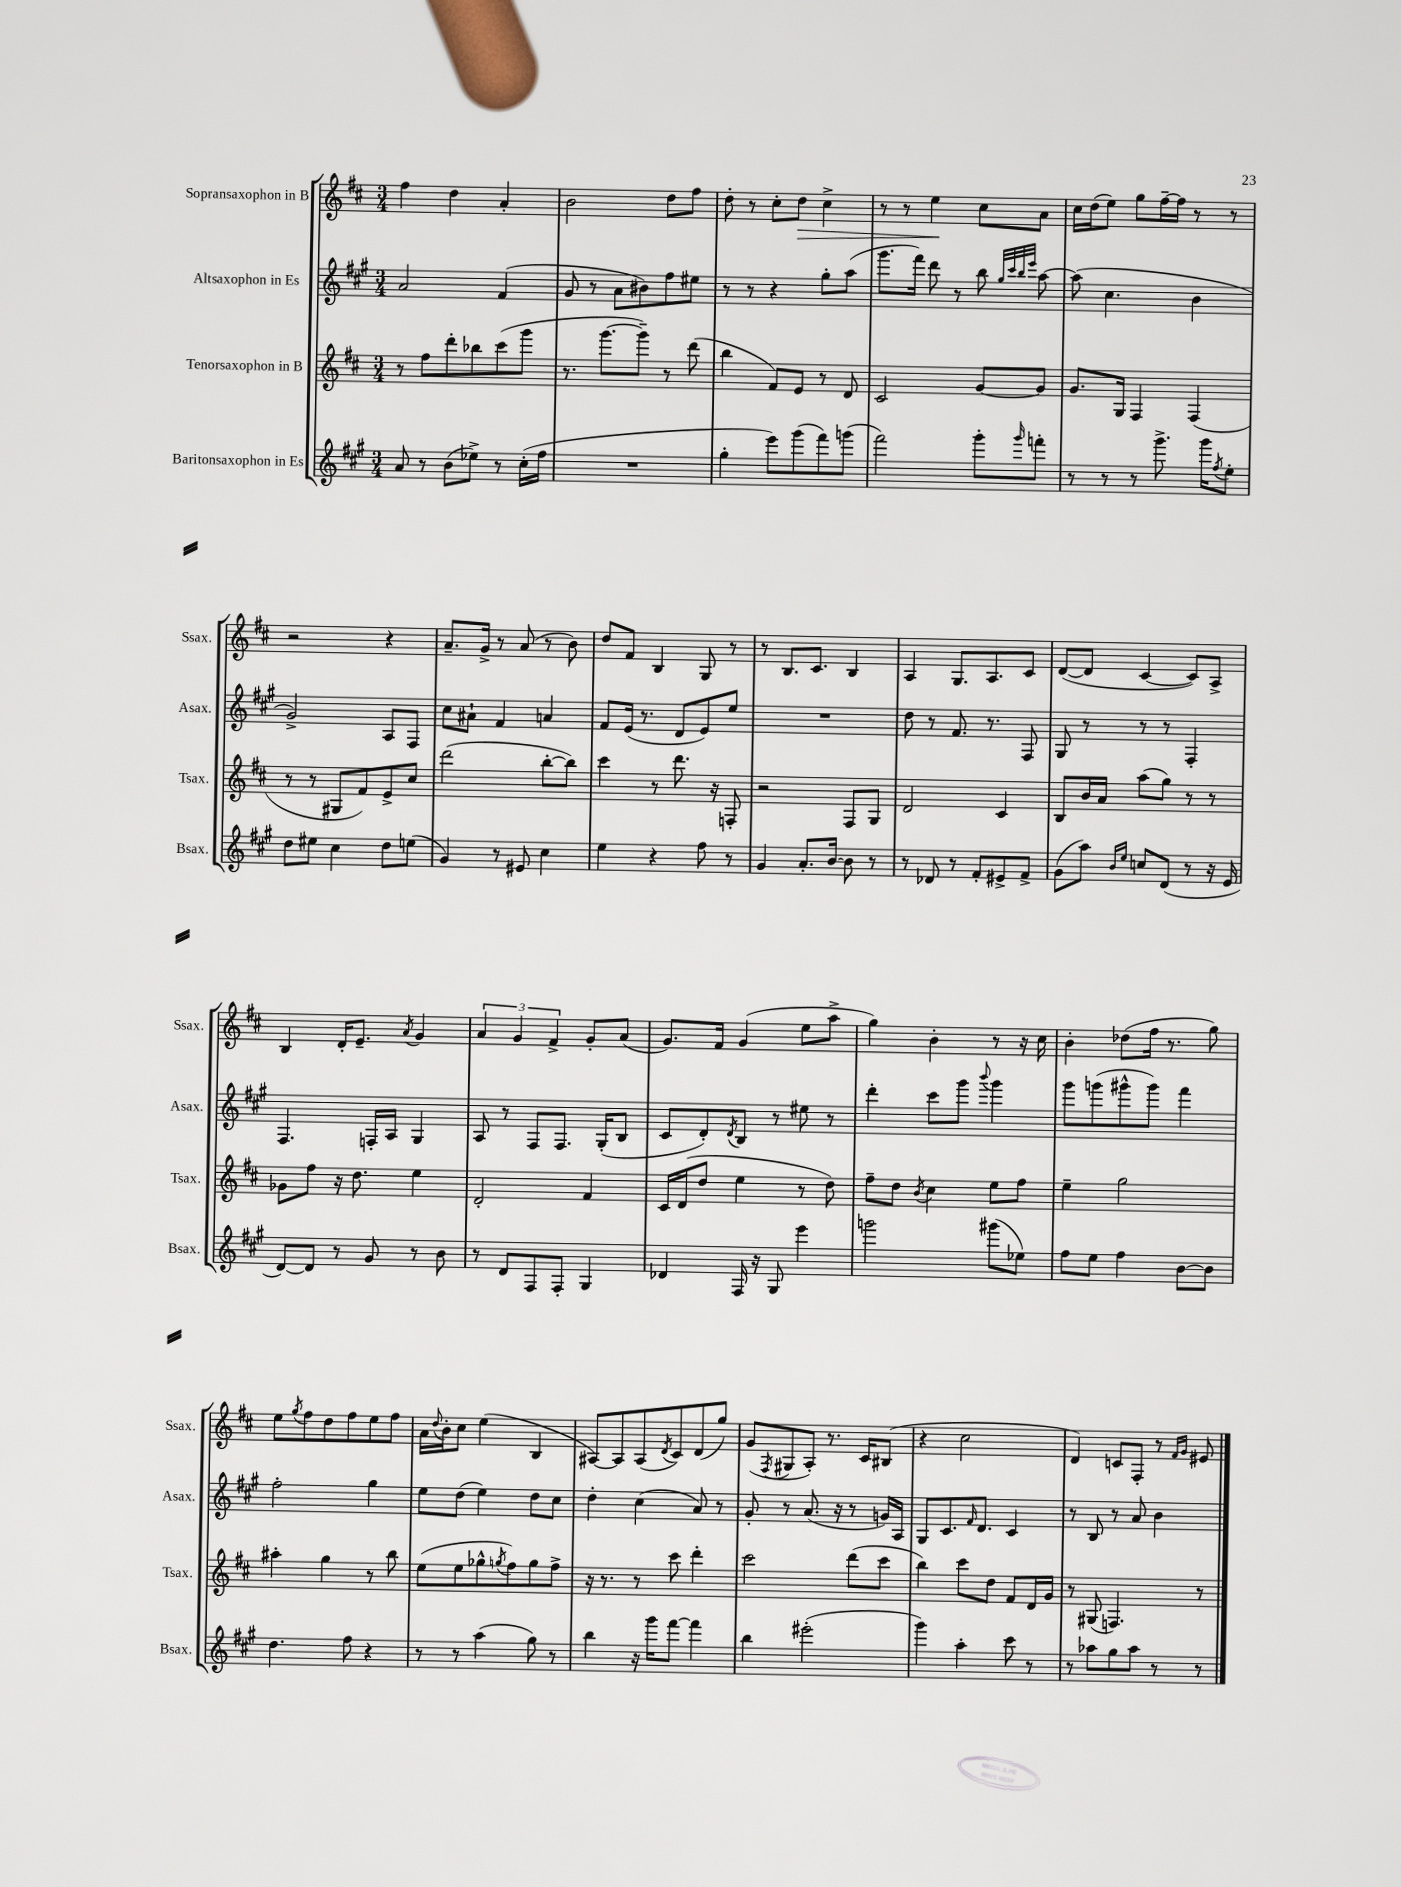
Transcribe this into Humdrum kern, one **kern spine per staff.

**kern	**kern	**kern	**kern	**dynam
*part4	*part3	*part2	*part1	*part1
*staff4	*staff3	*staff2	*staff1	*staff1
*I"Baritonsaxophon in Es	*I"Tenorsaxophon in B	*I"Altsaxophon in Es	*I"Sopransaxophon in B	*
*I'Bsax.	*I'Tsax.	*I'Asax.	*I'Ssax.	*
*clefG2	*clefG2	*clefG2	*clefG2	*
*k[f#c#g#]	*k[f#c#]	*k[f#c#g#]	*k[f#c#]	*
*M3/4	*M3/4	*M3/4	*M3/4	*
=10	=10	=10	=10	=10
8a/	8r	2a/	4ff#\	.
8r	8ff#\L	.	.	.
(8b\L	8ddd'\	.	4dd\	.
8ee-X^\J)	8bb-X\	.	.	.
8r	(8ccc#\	(4f#/	4a'/	.
(16cc#'\LL	8ggg\J	.	.	.
16ff#\JJ	.	.	.	.
=11	=11	=11	=11	=11
2.r	8.r	8g#/	2b\	.
.	.	8r	.	.
.	[8.ggg\L	.	.	.
.	.	8a\L	.	.
.	8ggg~\J])	8b#X\)	.	.
.	8r	8ff#\	8dd\L	.
.	(8ddd\	8ee#X\J	8ff#\J	.
=12	=12	=12	=12	=12
4gg#'\	4bb\	8r	8dd'\	.
.	.	8r	8r	.
8eee\L)	8f#/L)	4r	8cc#'\L	.
!	!	!	!	!LO:HP:b
(8ggg#\	8e/J	.	8dd\J	>
8fff#\)	8r	8gg#'\L	4cc#^\	.
(8gggn\J	8d/	(8aa\J	.	.
=13	=13	=13	=13	=13
2fff#\)	2c#/	8.ggg#\L	8r	.
.	.	.	8r	.
.	.	16fff#\Jk)	.	.
.	.	8ddd\	4ee\	.
.	.	8r	.	.
8ggg#'\L	[8g/L	8bb\	8cc#\L	]
.	.	32qqgg#/LLL	.	.
.	.	32qqccc#/	.	.
.	.	32qqbb/	.	.
16qqggg#/	.	32qqeee/JJJ	.	.
8fffn'\J	8g/J]	[8aa\	8a\J	.
=14	=14	=14	=14	=14
8r	8.g/L	(8aa\]	16cc#\LL	.
.	.	.	(16dd\J	.
8r	.	4.cc#\	8ee\J)	.
.	16G/Jk	.	.	.
8r	4F#/	.	8gg\L	.
8.ggg#^\	.	.	[16ff#~\L	.
.	.	.	16ff#\JJ]	.
.	(4F#/	4b\	8r	.
16ggg#\KL	.	.	.	.
8qff#/	.	.	.	.
8ee'\J	.	.	8r	.
!!LO:LB:g=z
=15	=15	=15	=15	=15
8dd\L	8r	2g#^/)	2r	.
8ee#X\J	8r	.	.	.
4cc#\	8G#X/L	.	.	.
.	8f#/)	.	.	.
8dd\L	8e^/	8A/L	4r	.
(8een\J	8cc#/J	8F#/J	.	.
=16	=16	=16	=16	=16
4g#/)	(2ddd\	8cc#\L	8.a~/L	.
.	.	8a#X`\J	.	.
.	.	.	16g^/Jk	.
8r	.	4f#/	8r	.
8e#X/	.	.	(8a/	.
4cc#\	[8bb'\L	4an/	8r	.
.	8bb\J])	.	8b\)	.
=17	=17	=17	=17	=17
4ee\	4ccc#\	8f#/L	8dd/L	.
.	.	(16e/Jk	8f#/J	.
.	.	8.r	.	.
4r	8r	.	4B/	.
.	8.ddd\	8d/L	.	.
8ff#\	.	8e/)	8G/	.
.	16r	.	.	.
8r	8Fn'/	8ee/J	8r	.
=18	=18	=18	=18	=18
4g#/	2r	2.r	8r	.
.	.	.	8.B/L	.
8.a'/L	.	.	.	.
.	.	.	8.c#/J	.
[16b/Jk	.	.	.	.
8b\]	8F#/L	.	4B/	.
8r	8G/J	.	.	.
=19	=19	=19	=19	=19
8r	2d/	8dd\	4A/	.
8d-X/	.	8r	.	.
8r	.	8.f#/	8.G/L	.
8f#'/L	.	.	.	.
.	.	8.r	8.A/	.
8e#X^/	4c#/	.	.	.
8f#^/J	.	8F#/	8c#/J	.
=20	=20	=20	=20	=20
(8g#\L	8B/L	8G#/	([8d/L	.
8aa\J)	16b/L	8r	8d/J]	.
.	16a/JJ	.	.	.
16qqb/LL	.	.	.	.
16qqee/JJ	.	.	.	.
8ccn/L	(8aa\L	8r	[4c#/	.
(8d/J	8gg\J)	8r	.	.
8r	8r	4F#'/	8c#/L])	.
16r	8r	.	8A^/J	.
16e/	.	.	.	.
!!LO:LB:g=z
=21	=21	=21	=21	=21
[8d/L)	8g-X\L	4.F#/	4B/	.
8d/J]	8ff#\J	.	.	.
8r	16r	.	16d'/KL	.
.	8.dd\	.	8.e~/J	.
8g#/	.	16Fn'/LL	.	.
.	.	16A/JJ	.	.
.	.	.	8qa/	.
8r	4ee\	4G#/	4g/	.
8b\	.	.	.	.
=22	=22	=22	=22	=22
8r	2d'/	8A/	6a/	.
8d/L	.	8r	.	.
.	.	.	6g/	.
8F#/	.	8F#/L	.	.
.	.	.	6f#^/	.
8F#'/J	.	8.F#/J	.	.
4G#/	4f#/	.	8g'/L	.
.	.	(16G#'/KL	.	.
.	.	8B/J	(8a/J	.
=23	=23	=23	=23	=23
4d-X/	16c#/LL	8c#/L	8.g/L)	.
.	(16d/J	.	.	.
.	8dd/J	8d'/)	.	.
.	.	.	16f#/Jk	.
.	.	8qd/	.	.
16F#/	4ee\	8B/J	(4g/	.
16r	.	.	.	.
8G#/	.	8r	.	.
4eee\	8r	8ee#X\	8ee\L	.
.	8dd\)	8r	8aa^\J	.
=24	=24	=24	=24	=24
2gggn\	8ff#~\L	4ddd'\	4gg\)	.
.	8dd\J	.	.	.
.	8qb/	.	.	.
.	4cc#\	8ccc#\L	4b'\	.
.	.	8ggg#\J	.	.
.	.	8qqbbb/	.	.
(8ggg#X\L	8ee\L	4ggg#\	8r	.
8ee-X\J)	8ff#\J	.	16r	.
.	.	.	16cc#\	.
=25	=25	=25	=25	=25
8ff#\L	4ee~\	8ggg#\L	4b'\	.
8ee\J	.	(8gggn\	.	.
4ff#\	2gg\	8ggg#X^^\	(8dd-X\L	.
.	.	8ggg#\J)	16ff#\Jk	.
.	.	.	8.r	.
[8b\L	.	4fff#\	.	.
8b\J]	.	.	8gg\)	.
!!LO:LB:g=z
=26	=26	=26	=26	=26
4.dd\	4aa#X'\	2ff#'\	8ee\L	.
.	.	.	8qgg/	.
.	.	.	8ff#\	.
.	4gg\	.	8dd\	.
8ff#\	.	.	8ff#\	.
4r	8r	4gg#\	8ee\	.
.	8bb\	.	8ff#\J	.
=27	=27	=27	=27	=27
8r	(8ee\L	8ee\L	16a\LL	.
.	.	.	8qqdd/	.
.	.	.	16b'\J	.
8r	8ee\	(8dd\J	8cc#\J	.
(4aa\	8gg-X^^\	4ee\)	(4ee\	.
.	8qggn/	.	.	.
.	8ff#\)	.	.	.
8gg#\)	8gg\	8dd\L	4B/	.
8r	8ff#^\J	8cc#\J	.	.
=28	=28	=28	=28	=28
4bb\	16r	4dd'\	[8A#X/L)	.
.	8.r	.	.	.
.	.	.	8A#/]	.
16r	8r	(4cc#\	(8A#/	.
16ggg#\KL	.	.	.	.
.	.	.	8qd/	.
[8fff#\J	8ccc#\	.	8c#/)	.
4fff#\]	4ddd'\	8a/)	(8d/	.
.	.	8r	8gg/J)	.
=29	=29	=29	=29	=29
4bb\	2ccc#\	8g#'/	(8g/L	.
.	.	.	8qF#/	.
.	.	8r	8G#X/	.
(2eee#X'\	.	(8.a/	8A'/J)	.
.	.	.	8.r	.
.	.	16r	.	.
.	(8ddd\L	8r	.	.
.	.	.	16c#/KL	.
.	8ccc#\J	16gn/LL)	(8B#X/J	.
.	.	16A/JJ	.	.
=30	=30	=30	=30	=30
4ggg#\)	4bb\)	8G#/L	4r	.
.	.	8.c#/	.	.
4aa'\	8ccc#\L	.	2cc#\	.
.	.	16qqf#/	.	.
.	.	8.d/J	.	.
.	8dd\J	.	.	.
8ccc#\	8f#/L	4c#/	.	.
8r	16d/L	.	.	.
.	16g/JJ	.	.	.
=31	=31	=31	=31	=31
8r	8r	8r	4d/)	.
8aa-X\L	(8G#X/	8B/	.	.
8gg#\	4.Fn/)	8r	8cn/L	.
8aa-\J	.	8a/	8F#'/J	.
8r	.	4b\	8r	.
.	.	.	16qqf#/LL	.
.	.	.	16qqg/JJ	.
8r	8r	.	8e#X/	.
==	==	==	==	==
*-	*-	*-	*-	*-
